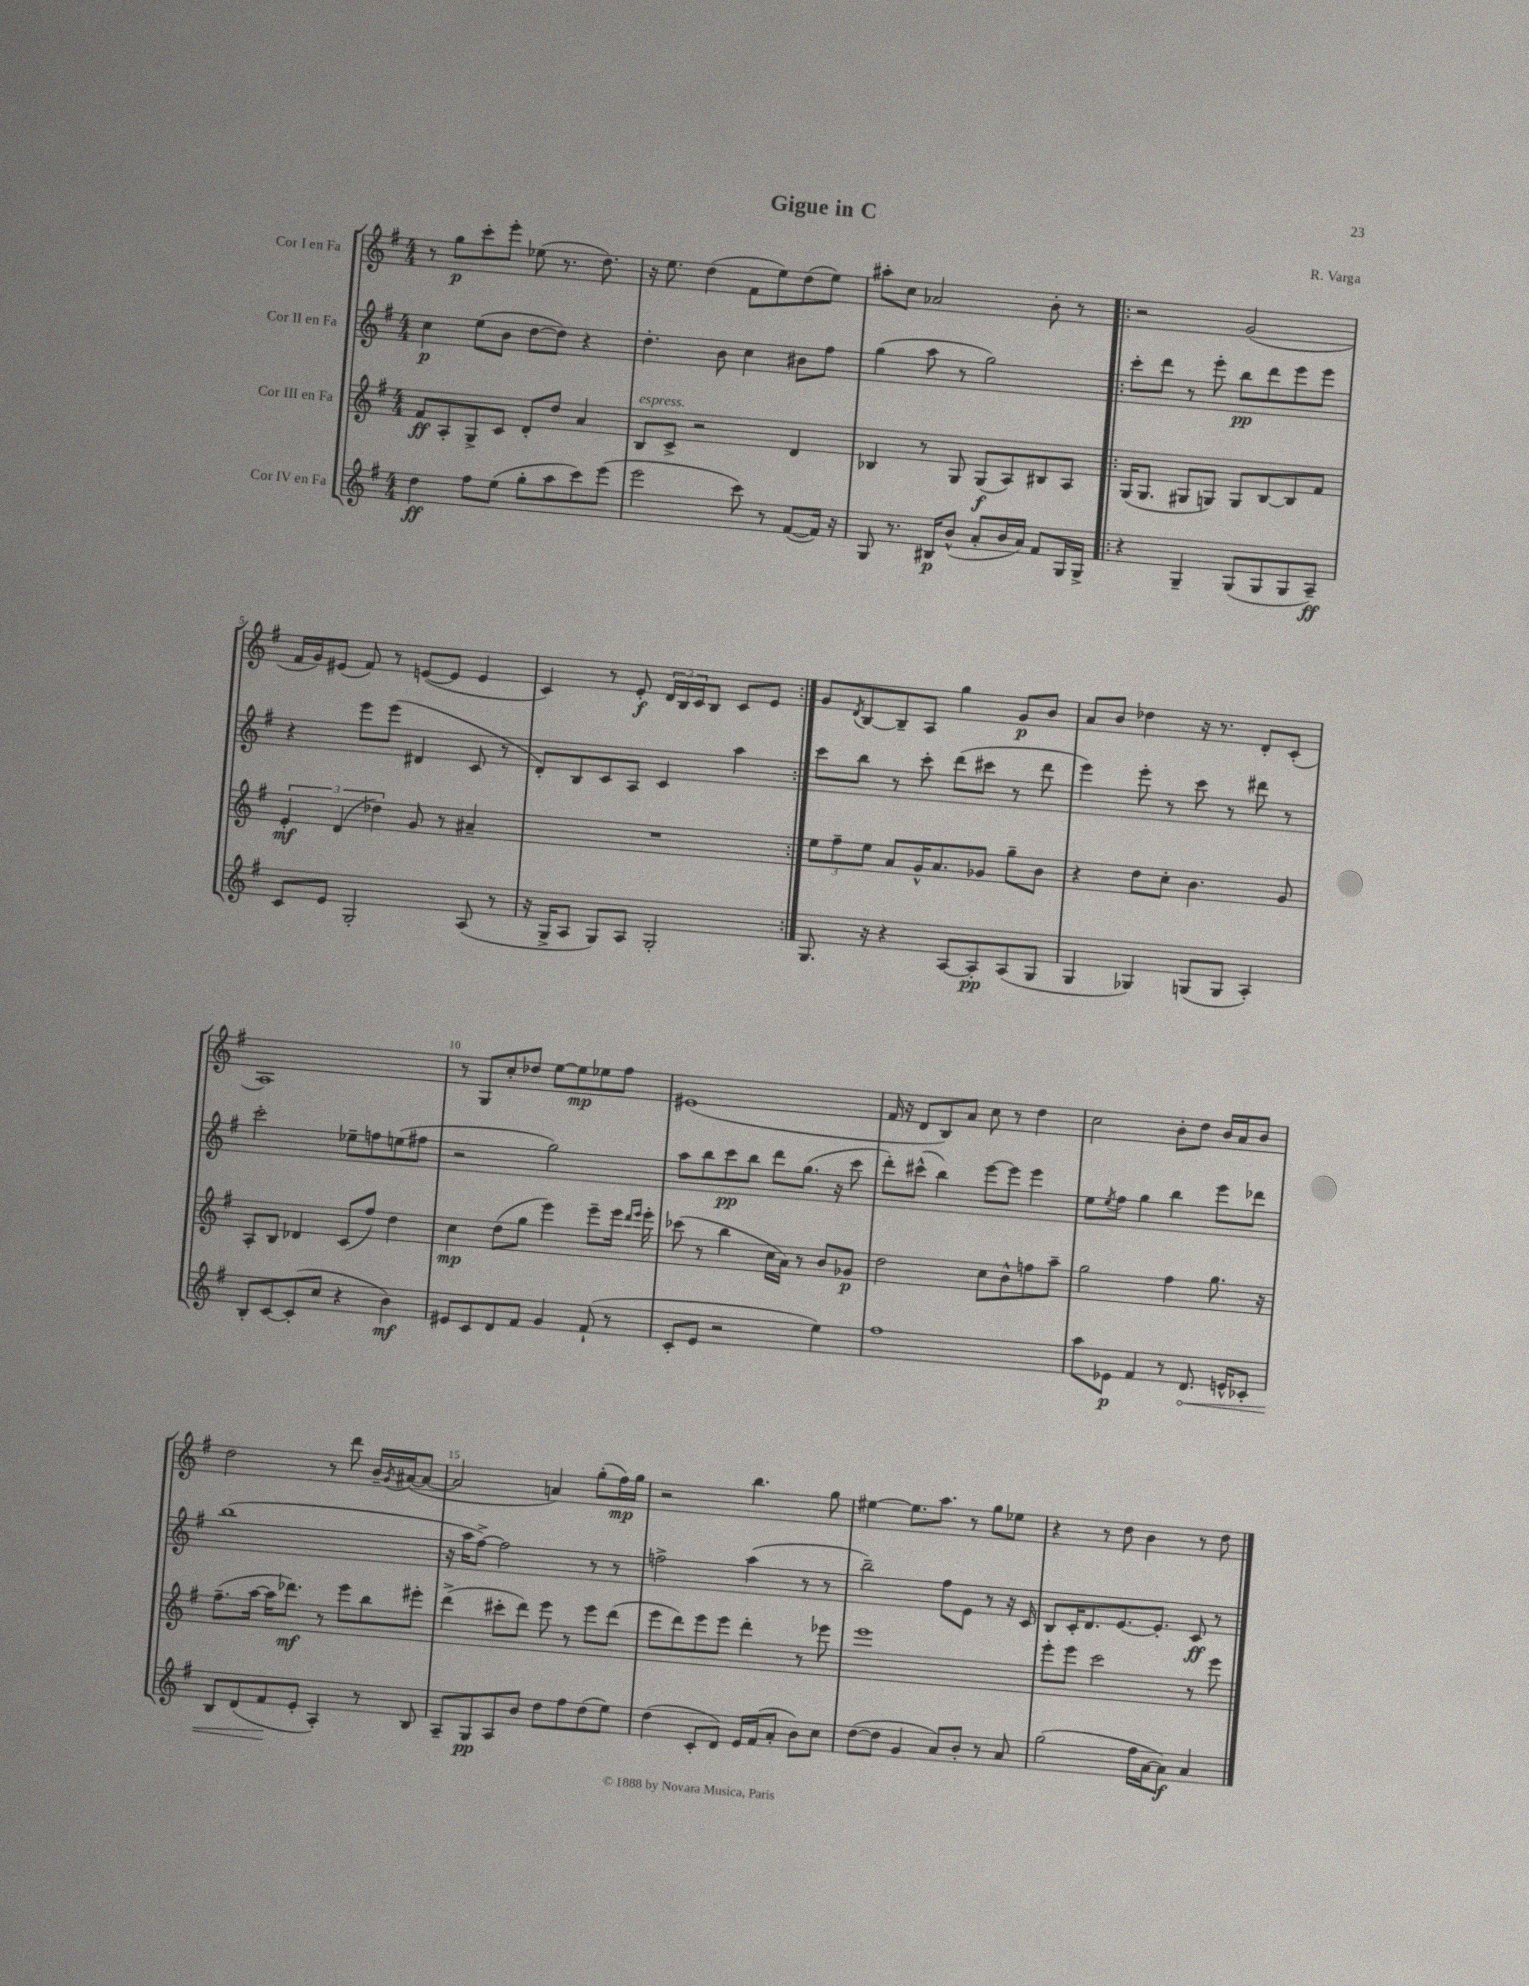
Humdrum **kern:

**kern	**kern	**kern	**kern
*staff4	*staff3	*staff2	*staff1
*clefG2	*clefG2	*clefG2	*clefG2
*k[f#]	*k[f#]	*k[f#]	*k[f#]
*M4/4	*M4/4	*M4/4	*M4/4
4dd	8f#	4cc	8r
.	8A'	.	8gg
8ff#	8G^	(8ee	8ccc'
(8ee	8c	8b	8eee'
8gg'	8d'	[8dd	(8ee-
8aa	8dd	8dd])	8.r
8ccc)	4a	4r	.
.	.	.	8.dd)
(8eee	.	.	.
=	=	=	=
2eee	8B	4.dd'	16r
.	.	.	8.ee
.	8c^	.	.
.	2r	.	(4dd
.	.	8b	.
8ccc)	.	4cc	8f#
8r	.	.	8ee)
([8f#	4d	8b#	(8dd
16f#])	.	8ff#	8ee)
16r	.	.	.
=	=	=	=
8G	4B-	(4gg	8aa#'
8.r	.	.	8cc
.	8r	8aa	2a-
16B#	.	.	.
(8b^^	8G	8r	.
8a'	(8G	2gg)	.
16b	8A)	.	.
16a)	.	.	.
8f#	8B#	.	8b'
16G	8A	.	8r
16G^	.	.	.
=!|:	=!|:	=!|:	=!|:
4r	(16G	8ccc'	2r
.	8.G	.	.
.	.	8ddd	.
4G~	8G#	8r	.
.	8G)	8eee'	.
(8G	8G	8bb	(2g
8G	[8B	8ddd	.
8G	8B]	8eee	.
8A~)	8f#	8eee	.
=	=	=	=
8c	6e'	4r	16f#
.	.	.	16g)
8e	.	.	(8e#
.	(6d	.	.
2G'	.	8eee	8f#)
.	6dd-)	.	.
.	.	(8eee	8r
.	8g	4d#	([8e
.	8r	.	8e]
(8A	4a#~	8c	4e
8r	.	8r	.
=	=	=	=
16r	1r	8d')	4c)
16G^	.	.	.
8A	.	8B	.
8G)	.	8c	8r
8A	.	8A	8e'
2G'	.	4c	24d
.	.	.	24B
.	.	.	24c
.	.	.	8B
.	.	4aa	8c
.	.	.	8e
=:|!	=:|!	=:|!	=:|!
8.G	12ee	8ccc	8g
.	12ff#~	.	.
.	.	.	8qd
.	.	8bb	[8B
.	12ee	.	.
16r	.	.	.
4r	8a	8r	8B~]
.	16g^^	8ccc'	8A
.	8.a	.	.
[8A	.	(8ddd	4gg
8A']	8g-	8ccc#	.
(8A	8gg~	8r	8g
8G	8b	8ddd	8b
=	=	=	=
4G	4r	4eee)	8a
.	.	.	8b
4G-)	8dd	8eee'	4dd-
.	8cc'	8r	.
(8G	4.b	8ccc	16r
.	.	.	8.r
8G	.	8r	.
4A')	.	8ddd#	8d'
.	8g	8r	(8c'
=	=	=	=
8B'	8A'	2ccc'	1A)
[8c	8B	.	.
(8c']	4d-	.	.
8cc	.	.	.
4r	(8c	8ee-~	.
.	8ff#)	8ff	.
4b)	4dd	(8ee	.
.	.	8ff#	.
=	=	=	=
8e#	4cc	2r	8r
8c	.	.	8G
8d	(8dd	.	8cc'
8f#	8gg	.	8dd-
4g	4eee)	2gg)	[8ee
.	.	.	8ee]
(8f#`	8eee~	.	8ee-
8r	16eee	.	8ff#
.	16qqddd	.	.
.	16qqeee	.	.
.	16eee'	.	.
=	=	=	=
8c'	(8ccc-	8aa	(1e#
8e	8r	8bb	.
2r	4bb	8ccc	.
.	.	8bb	.
.	16cc	8ddd	.
.	16a)	.	.
.	8r	(8.gg	.
4ee)	8b	.	.
.	.	16r	.
.	8g-	8ccc	.
=	=	=	=
1ff#	2dd	8ddd')	16f#
.	.	.	16r
.	.	(8ccc#^^	8d
.	.	4bb)	8B)
.	.	.	8a
.	8cc	[8eee	8cc
.	8b^^	8eee]	8r
.	8ff	4eee	4dd
.	8aa~	.	.
=	=	=	=
8aa	2gg	8ee	2cc
.	.	8qee	.
8e-	.	8ff#	.
4f#	.	4gg	.
8r	4ff#	4bb	8b'
8.d	.	.	8dd
.	8.gg	8eee	16b
16e^^	.	.	16a
8c-'	.	8ddd-	8b
.	16r	.	.
=	=	=	=
8B	(8.ff#~	(1bb	2dd
(8d	.	.	.
.	[16aa	.	.
8f#	16aa]	.	.
.	8.ddd-)	.	.
8e'	.	.	.
4A')	8r	.	8r
.	8eee	.	8ddd
8r	8bb	.	16b~
.	.	.	8qg
.	.	.	([16a#
8B	8eee#'	.	8a#_
=	=	=	=
8A~	(4ddd^	16r	2a#]
.	.	16aa	.
8G	.	[8ff#^)	.
8A	8ccc#'	2ff#]	.
8b	8ddd)	.	.
8dd	8eee	.	4a)
8ff#	8r	.	.
(8dd	8eee	8r	(8gg'
8ee)	(8ddd	8r	16ff#)
.	.	.	16gg
=	=	=	=
(4dd	8eee	2ff^	2r
.	8ddd)	.	.
8c'	8eee	.	.
8d)	8eee	.	.
16e	4ddd'	(4aa	4.bb
(16f#	.	.	.
8a'	.	.	.
8b)	8r	8r	.
8cc	8eee-	8r	8gg
=	=	=	=
([8dd	1eee	2bb~)	[4ee#
8dd]	.	.	.
4g	.	.	8.ee#]
.	.	.	8.aa
8a)	.	8ff#	.
8b'	.	8e	8r
8r	.	8r	8gg
8a	.	16r	8ee-
.	.	16c	.
=	=	=	=
(2gg	8eee'	8B	4r
.	8eee	16c'	.
.	.	8.d	.
.	2ccc	.	8r
.	.	[8.e	8dd
16ff#	.	.	4b
[16a	.	8.e']	.
8a])	.	.	.
4a	8r	8c	8r
.	8eee	8r	8dd
==	==	==	==
*-	*-	*-	*-
